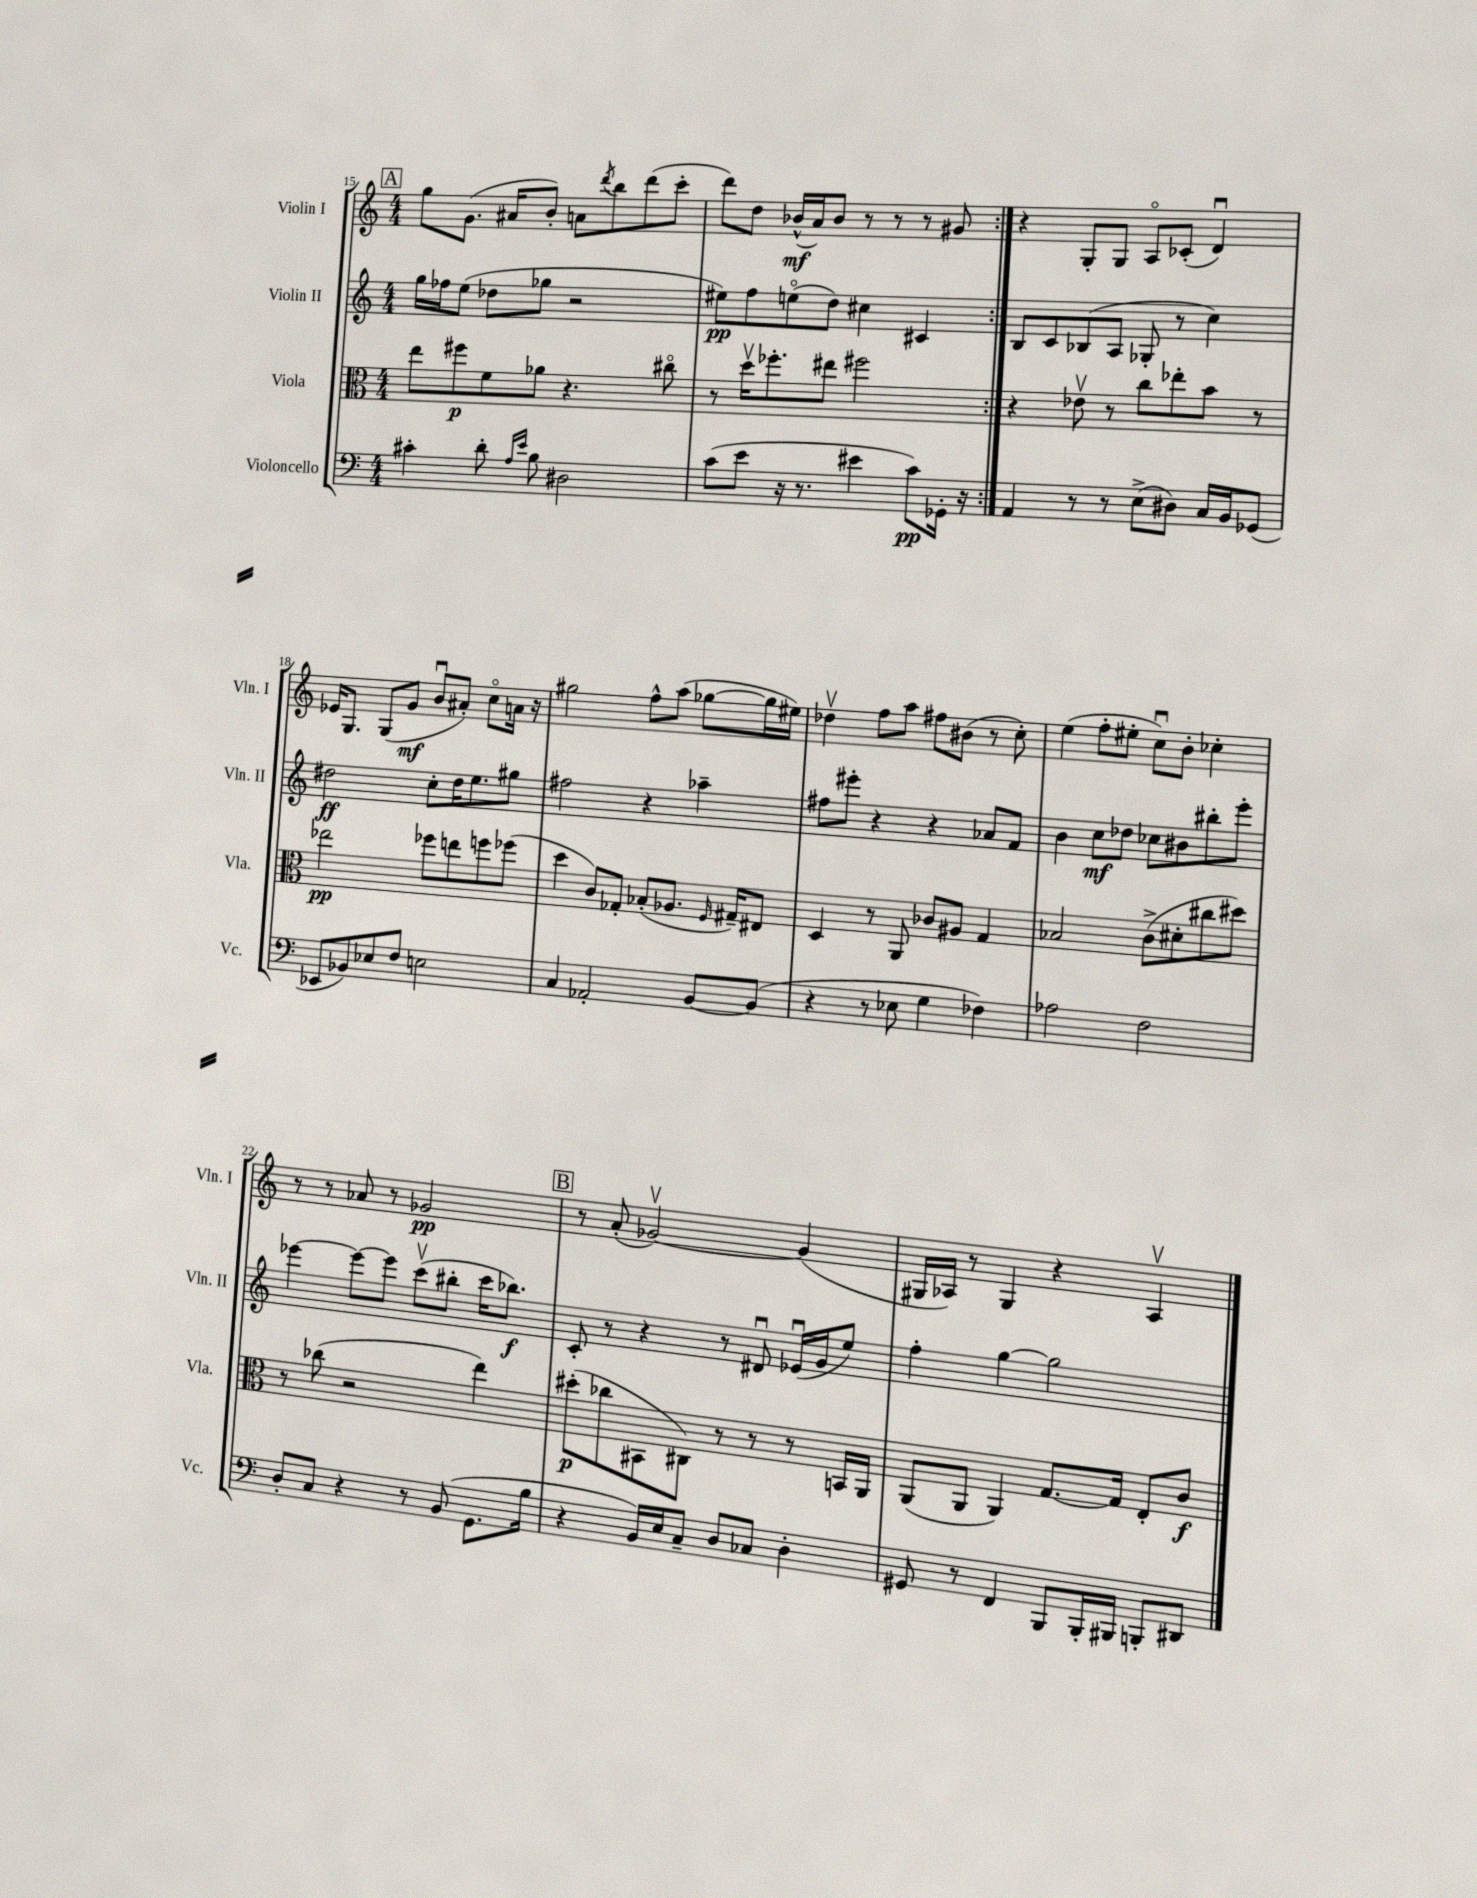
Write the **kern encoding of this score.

**kern	**dynam	**kern	**dynam	**kern	**dynam	**kern	**dynam
*part4	*part4	*part3	*part3	*part2	*part2	*part1	*part1
*staff4	*staff4	*staff3	*staff3	*staff2	*staff2	*staff1	*staff1
*I"Violoncello	*	*I"Viola	*	*I"Violin II	*	*I"Violin I	*
*I'Vc.	*	*I'Vla.	*	*I'Vln. II	*	*I'Vln. I	*
*clefF4	*	*clefC3	*	*clefG2	*	*clefG2	*
*k[]	*	*k[]	*	*k[]	*	*k[]	*
*M4/4	*	*M4/4	*	*M4/4	*	*M4/4	*
!!LO:REH:place=s1:t=A
=15	=15	=15	=15	=15	=15	=15	=15
4c#X'\	.	8ee\L	.	16gg\LL	.	8gg\L	.
.	.	.	.	16ff-X\J	.	.	.
.	.	8ff#X\	p	(8ee\J	.	(8.g\J	.
8d'\	.	8f\	.	8dd-X\L	.	.	.
.	.	.	.	.	.	16a#X/KL	.
16qqA/LL	.	.	.	.	.	.	.
16qqe/JJ	.	.	.	.	.	.	.
8B\	.	8a-X\J	.	8gg-X\J	.	8b'/J)	.
2D#X\	.	4.r	.	2r	.	8an\L	.
.	.	.	.	.	.	8qddd/	.
.	.	.	.	.	.	8bb\	.
.	.	.	.	.	.	(8ddd\	.
.	.	8cc#X\	.	.	.	8ccc'\J	.
=16	=16	=16	=16	=16	=16	=16	=16
(8c\L	.	8r	.	8ee#X\L)	pp	8ddd\L)	.
8e\J	.	16ddv\KL	.	8ff\	.	8dd\J	.
.	.	8.ff-X'\	.	.	.	.	.
16r	.	.	.	(8een\	.	(16b-X^^/LL	mf
8.r	.	.	.	.	.	16a/J)	.
.	.	8ee#X\J	.	8dd\J)	.	8b-/J	.
4e#X\	.	2ff#X\	.	4cc#X\	.	8r	.
.	.	.	.	.	.	8r	.
8c\L)	pp	.	.	4c#X/	.	8r	.
16GG-X'\Jk	.	.	.	.	.	8g#X/	.
16r	.	.	.	.	.	.	.
=17:|!	=17:|!	=17:|!	=17:|!	=17:|!	=17:|!	=17:|!	=17:|!
4AA/	.	4r	.	8B/L	.	4r	.
.	.	.	.	8c/	.	.	.
8r	.	8e-Xv\	.	(8B-X/	.	8G'/L	.
8r	.	8r	.	8A/J	.	8G/J	.
(8E^\L	.	8cc\L	.	8G-X'/	.	8A/L	.
8D#X\J)	.	8ee-X'\	.	8r	.	(8c-X'/J	.
16C/LL	.	8b\J	.	4cc\)	.	4du/)	.
16BB/J	.	.	.	.	.	.	.
(8GG-X/J	.	8r	.	.	.	.	.
!!LO:LB:g=z
=18	=18	=18	=18	=18	=18	=18	=18
8EE-X/L	.	2ee-X\	pp	2dd#X\	ff	16e-X/KL	.
.	.	.	.	.	.	8.G/J	.
8BB-X/)	.	.	.	.	.	.	.
8E-X/	.	.	.	.	.	(8G/L	.
8F/J	.	.	.	.	.	8g/J	mf
2En\	.	8ff-X\L	.	8cc'\L	.	8bu/L	.
.	.	8een\	.	16dd#\K	.	8a#X'/J)	.
.	.	.	.	8.ee\	.	.	.
.	.	8ffn\	.	.	.	8cc\L	.
.	.	(8ff-X\J	.	8gg#X\J	.	16an\Jk	.
.	.	.	.	.	.	16r	.
=19	=19	=19	=19	=19	=19	=19	=19
4C/	.	4dd\	.	2ff#X\	.	2gg#X\	.
2AA-X'/	.	8c/L)	.	.	.	.	.
.	.	8G-X'/J	.	.	.	.	.
.	.	(8B-X'/L	.	4r	.	8ff^^\L	.
.	.	8.A-X/J	.	.	.	(8aa\J	.
[8BB/L	.	.	.	4aa-X~\	.	[8gg-X\L	.
.	.	16qqF/	.	.	.	.	.
.	.	16G#X~/KL)	.	.	.	.	.
(8BB/J]	.	8E#X/J	.	.	.	16gg-\L]	.
.	.	.	.	.	.	16ee#X\JJ)	.
=20	=20	=20	=20	=20	=20	=20	=20
4r	.	4D/	.	8ff#X\L	.	4dd-Xv\	.
.	.	.	.	8eee#X'\J	.	.	.
8r	.	8r	.	4r	.	8ff\L	.
8E-X\	.	8AA/	.	.	.	8aa\J	.
4G\	.	8c-X/L	.	4r	.	8ff#X\L	.
.	.	8A#X/J	.	.	.	(8b#X\J	.
4F-X\)	.	4G/	.	8a-X/L	.	8r	.
.	.	.	.	8f/J	.	8cc'\)	.
=21	=21	=21	=21	=21	=21	=21	=21
2A-X\	.	2B-X/	.	4b\	.	(4ee\	.
.	.	.	.	8cc\L	mf	8ff'\L	.
.	.	.	.	8dd-X\J	.	8ee#X'\J	.
2F\	.	(8c^\L	.	8cc-X\L	.	8ccu\L)	.
.	.	8d#X'\	.	8b#X\	.	8b'\J	.
.	.	8cc#X\	.	8bb#X'\	.	4cc-X'\	.
.	.	8dd#X\J)	.	8eee'\J	.	.	.
!!LO:LB:g=z
=22	=22	=22	=22	=22	=22	=22	=22
8D'/L	.	8r	.	[4eee-X\	.	8r	.
8C/J	.	(8cc-X\	.	.	.	8r	.
4r	.	2r	.	8eee-\L_	.	8a-X/	.
.	.	.	.	8eee-\J]	.	8r	.
8r	.	.	.	(8cccv\L	.	2g-X/	pp
(8BB/	.	.	.	8bb#X'\J	.	.	.
8.GG\L	.	4ee\)	.	16ccc\KL	.	.	.
.	.	.	.	8.bb-X\J)	f	.	.
16B\Jk	.	.	.	.	.	.	.
!!LO:REH:place=s1:t=B
=23	=23	=23	=23	=23	=23	=23	=23
4r	.	(8dd#X'\L	p	8c'/	.	8r	.
.	.	8cc-X\	.	8r	.	(8a'/	.
16BB/LL)	.	8BB#X\	.	4r	.	[2g-Xv/)	.
16E/J	.	.	.	.	.	.	.
8C~/J	.	8C#X\J)	.	.	.	.	.
8D/L	.	8r	.	8r	.	.	.
8C-X/J	.	8r	.	8d#Xu/	.	.	.
4D'\	.	8r	.	(16e-Xu/LL	.	(4g-/]	.
.	.	.	.	16g/J	.	.	.
.	.	16BBn/LL	.	8ee/J)	.	.	.
.	.	16AA/JJ	.	.	.	.	.
=24	=24	=24	=24	=24	=24	=24	=24
8GG#X/	.	(8AA/L	.	4ff'\	.	16G#X/LL	.
.	.	.	.	.	.	16A-X/JJ)	.
8r	.	8AA/J	.	.	.	8r	.
4FF/	.	4AA/)	.	[4gg\	.	4G#/	.
8BBB/L	.	[8.G/L	.	2gg\]	.	4r	.
16BBB'/L	.	.	.	.	.	.	.
16BBB#X/JJ	.	16G/Jk]	.	.	.	.	.
8BBBn'/L	.	8E'/L	.	.	.	4A-v/	.
8DD#X/J	.	8c/J	f	.	.	.	.
==	==	==	==	==	==	==	==
*-	*-	*-	*-	*-	*-	*-	*-
